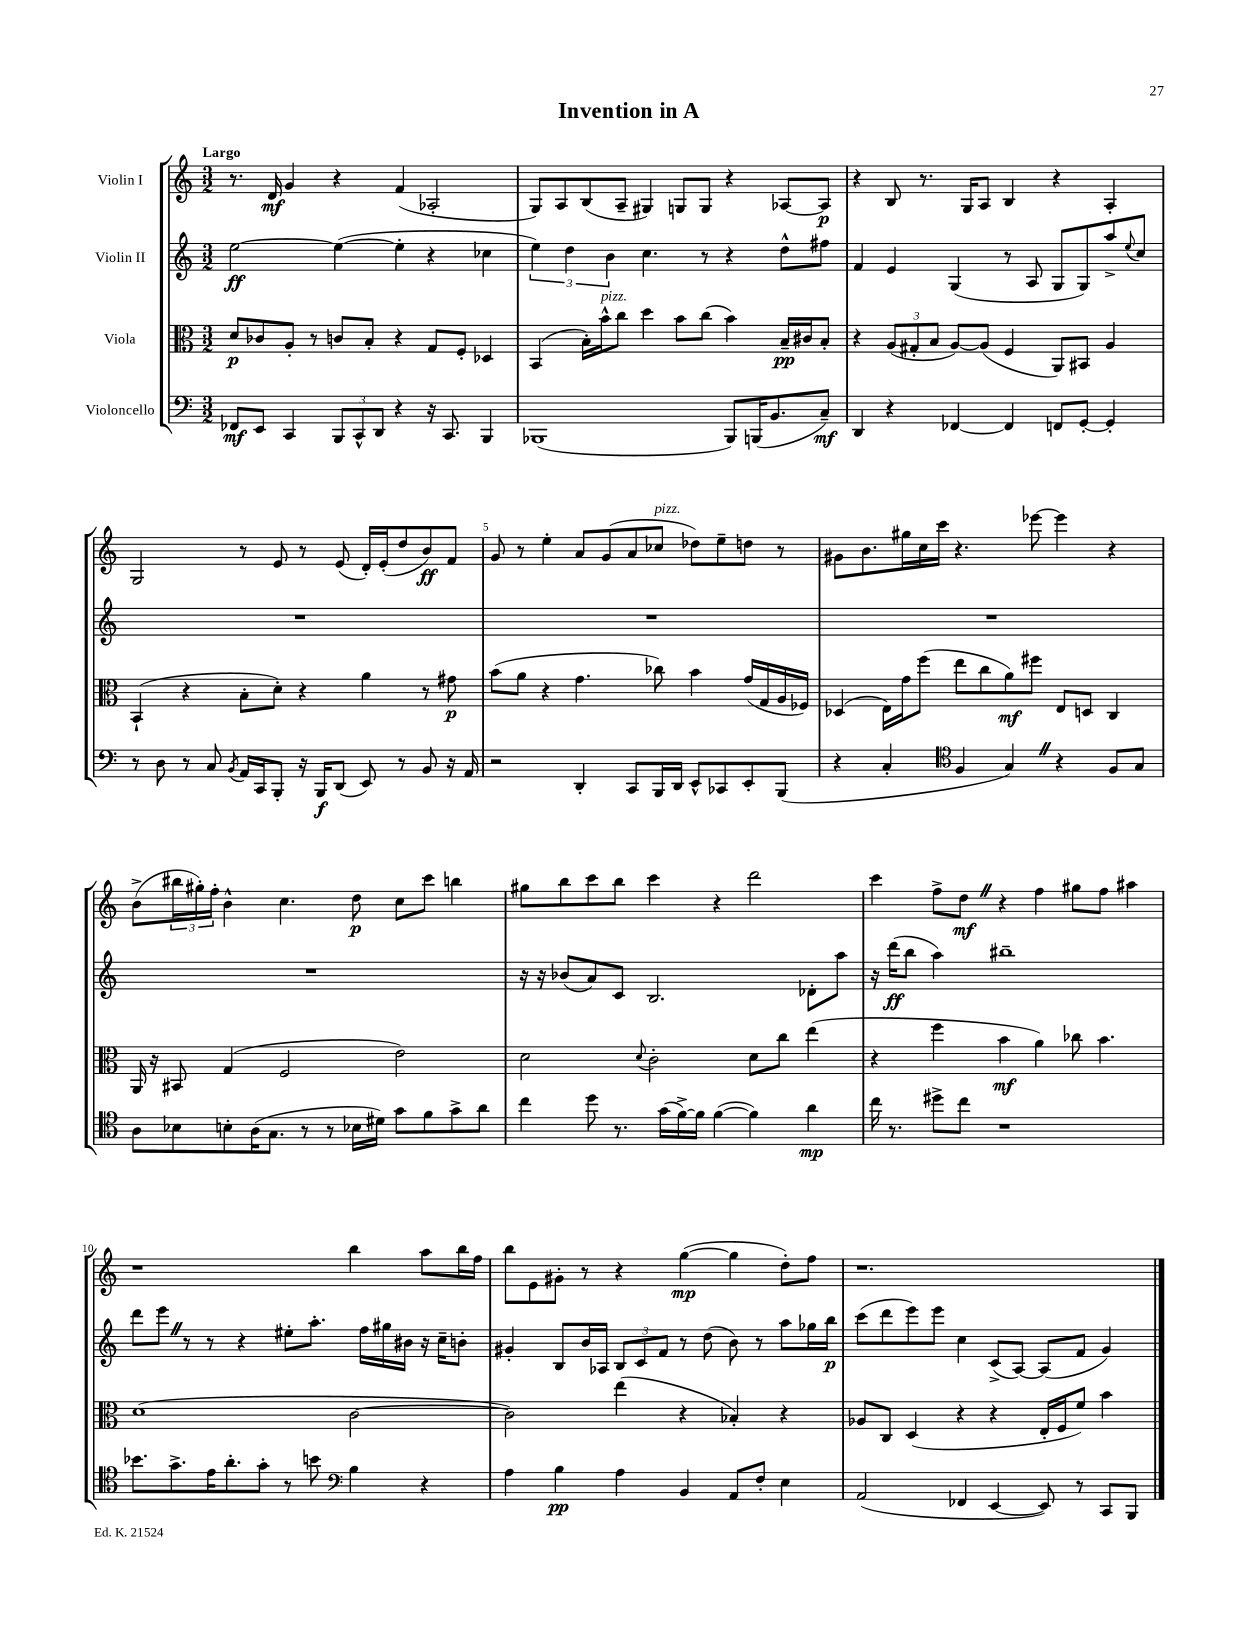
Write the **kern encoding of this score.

**kern	**kern	**kern	**kern
*staff4	*staff3	*staff2	*staff1
*clefF4	*clefC3	*clefG2	*clefG2
*k[]	*k[]	*k[]	*k[]
*M3/2	*M3/2	*M3/2	*M3/2
8FF-/L	8d/L	[2ee\	8.r
8EE/J	8c-/	.	.
.	.	.	16d/
4CC/	8A'/J	.	4g/
.	8r	.	.
12BBB/L	8c/L	(4ee\_	4r
12CC^^/	.	.	.
.	8B'/J	.	.
12DD/J	.	.	.
4r	4r	4ee'\]	(4f/
16r	8G/L	4r	2A-'/
8.CC/	.	.	.
.	8F'/J	.	.
4BBB/	4D-/	4cc-\	.
=	=	=	=
(1BBB-	(4BB/	6ee\)	8G/L)
.	.	.	8A/
.	.	6dd\	.
.	16B'\LL)	.	(8B/
.	16b^^\J	.	.
.	.	6b\	.
.	8cc\J	.	8A~/J
.	4dd\	4.cc\	4G#/)
.	8b\L	.	8G/L
.	(8cc\J	8r	8G/J
8BBB-/L)	4b\)	4r	4r
(16BBB/K	.	.	.
8.BB/	.	.	.
.	16B~/LL	8dd^^\L	[8A-/L
.	16c#/J	.	.
8C~/J)	8B'/J	8ff#\J	8A-/]J
=	=	=	=
4DD/	4r	4f/	4r
4r	(12A/L	4e/	8B/
.	12G#'/	.	.
.	.	.	8.r
.	12B/J	.	.
[4FF-/	[8A/L)	(4G/	.
.	.	.	16G/LK
.	(8A/]J	.	8A/J
4FF-/]	4F/	8r	4B/
.	.	8A/	.
8FF/L	8AA/L)	8G/L	4r
[8GG'/J	8BB#/J	8G/)	.
4GG'/]	4A/	8aa^/	4A'/
.	.	8qqee/	.
.	.	8cc/J	.
=	=	=	=
8r	(4BB`/	1.r	2G/
8D\	.	.	.
8r	4r	.	.
8C/	.	.	.
8qBB/	.	.	.
16AA/LL	8B'\L	.	8r
16CC/J	.	.	.
8BBB'/J	8d'\J)	.	8e/
16r	4r	.	8r
16BBB/LK	.	.	.
(8DD/J	.	.	(8e/
8EE/)	4a\	.	16d'/LL)
.	.	.	(16e'/J
8r	.	.	8dd/
8BB/	8r	.	8b/)
16r	8g#\	.	8f/J
16AA/	.	.	.
=	=	=	=
2r	(8b\L	1.r	8g/
.	8a\J	.	8r
.	4r	.	4ee'\
4DD'/	4.g\	.	8a/L
.	.	.	(8g/
8CC/L	.	.	8a/
16BBB/L	8cc-\)	.	8cc-/J
16DD/JJ	.	.	.
8EE^^/L	4b\	.	8dd-\L)
8CC-/	.	.	8ee~\
8EE'/	(16g/LL	.	8dd\J
.	16G/	.	.
(8BBB/J	16A/	.	8r
.	16F-/JJ)	.	.
=	=	=	=
4r	(4D-/	1.r	8g#\L
.	.	.	8.b\
4C'/	16E\LL)	.	.
.	16g\J	.	16gg#\L
.	(8ff\J	.	16cc\
.	.	.	16ccc\JJ
*clefC4	*	*	*
4F/	8ee\L	.	4.r
.	8cc\	.	.
4G/)	8a\)	.	.
.	8ff#\J	.	[8eee-\
4r	8E/L	.	4eee-\]
.	8D/J	.	.
8F/L	4C/	.	4r
8G/J	.	.	.
=	=	=	=
8A\L	16AA/	1.r	(8b^\L
.	16r	.	.
8B-\	8BB#/	.	24bb#\L
.	.	.	24gg#'\)
.	.	.	24ff'\JJ
8B'\	(4G/	.	4b^^\
(16A\K	.	.	.
8.G\J	.	.	.
.	2F/	.	4.cc\
8r	.	.	.
8r	.	.	.
16B-\LL	.	.	8dd\
16d#\JJ)	.	.	.
8g\L	2e\)	.	8cc\L
8f\	.	.	8ccc\J
8g^\	.	.	4bb\
8a\J	.	.	.
=	=	=	=
4cc\	2d\	16r	8gg#\L
.	.	16r	.
.	.	(8b-/L	8bb\
8dd\	.	8a/)	8ccc\
8.r	.	8c/J	8bb\J
.	8qqd/	.	.
.	2c'\	2.B/	4ccc\
(16g\LL	.	.	.
[16f^\)	.	.	.
16f\]JJ	.	.	.
([4f\	.	.	4r
4f\])	8d\L	.	2ddd\
.	8cc\J	.	.
4a\	(4ee\	8d-'\L	.
.	.	8aa\J	.
=	=	=	=
16cc\	4r	16r	4ccc\
8.r	.	(16ddd\LK	.
.	.	8bb\J	.
8dd#^\L	4ff\	4aa\)	8ff^\L
8cc\J	.	.	8dd\J
1r	4b\	1bb#~	4r
.	4a\)	.	4ff\
.	8cc-\	.	8gg#\L
.	4.b\	.	8ff\J
.	.	.	4aa#\
=	=	=	=
8.b-\L	(1d	8ddd\L	1r
.	.	8eee\J	.
8.g^\	.	.	.
.	.	8r	.
16e\K	.	8r	.
8.a'\	.	.	.
.	.	4r	.
8g'\J	.	.	.
8r	.	8ee#'\L	.
8b\	.	8.aa'\J	.
*clefF4	*	*	*
4B\	[2c\	.	4bb\
.	.	16ff\LL	.
.	.	16gg#\	.
.	.	16b#\JJ	.
4r	.	16r	8aa\L
.	.	16cc~\LK	.
.	.	8b'\J	16bb\L
.	.	.	16ff\JJ
=	=	=	=
4A\	2c\])	4g#'/	8bb\L
.	.	.	8e\
4B\	.	8B/L	8g#'\J
.	.	16b/L	8r
.	.	16A-/JJ	.
4A\	(4ee\	12B/L	4r
.	.	12c/	.
.	.	12f/J	.
4BB/	4r	8r	([4gg\
.	.	(8dd\	.
8AA/L	4B-'/)	8b\)	4gg\]
8F'/J	.	8r	.
4E\	4r	8aa\L	8dd'\L)
.	.	16gg-\L	8ff\J
.	.	16bb\JJ	.
=	=	=	=
(2AA/	8A-/L	(8ccc\L	1.r
.	8C/J	8ddd\	.
.	(4D/	8eee\)	.
.	.	8eee\J	.
4FF-/	4r	4cc\	.
[4EE/	4r	(8c^/L	.
.	.	[8A/J)	.
8EE/])	16E'/LL	(8A/]L	.
.	16F/J	.	.
8r	8f/J)	8f/J	.
8CC/L	4b\	4g/)	.
8BBB/J	.	.	.
==	==	==	==
*-	*-	*-	*-
